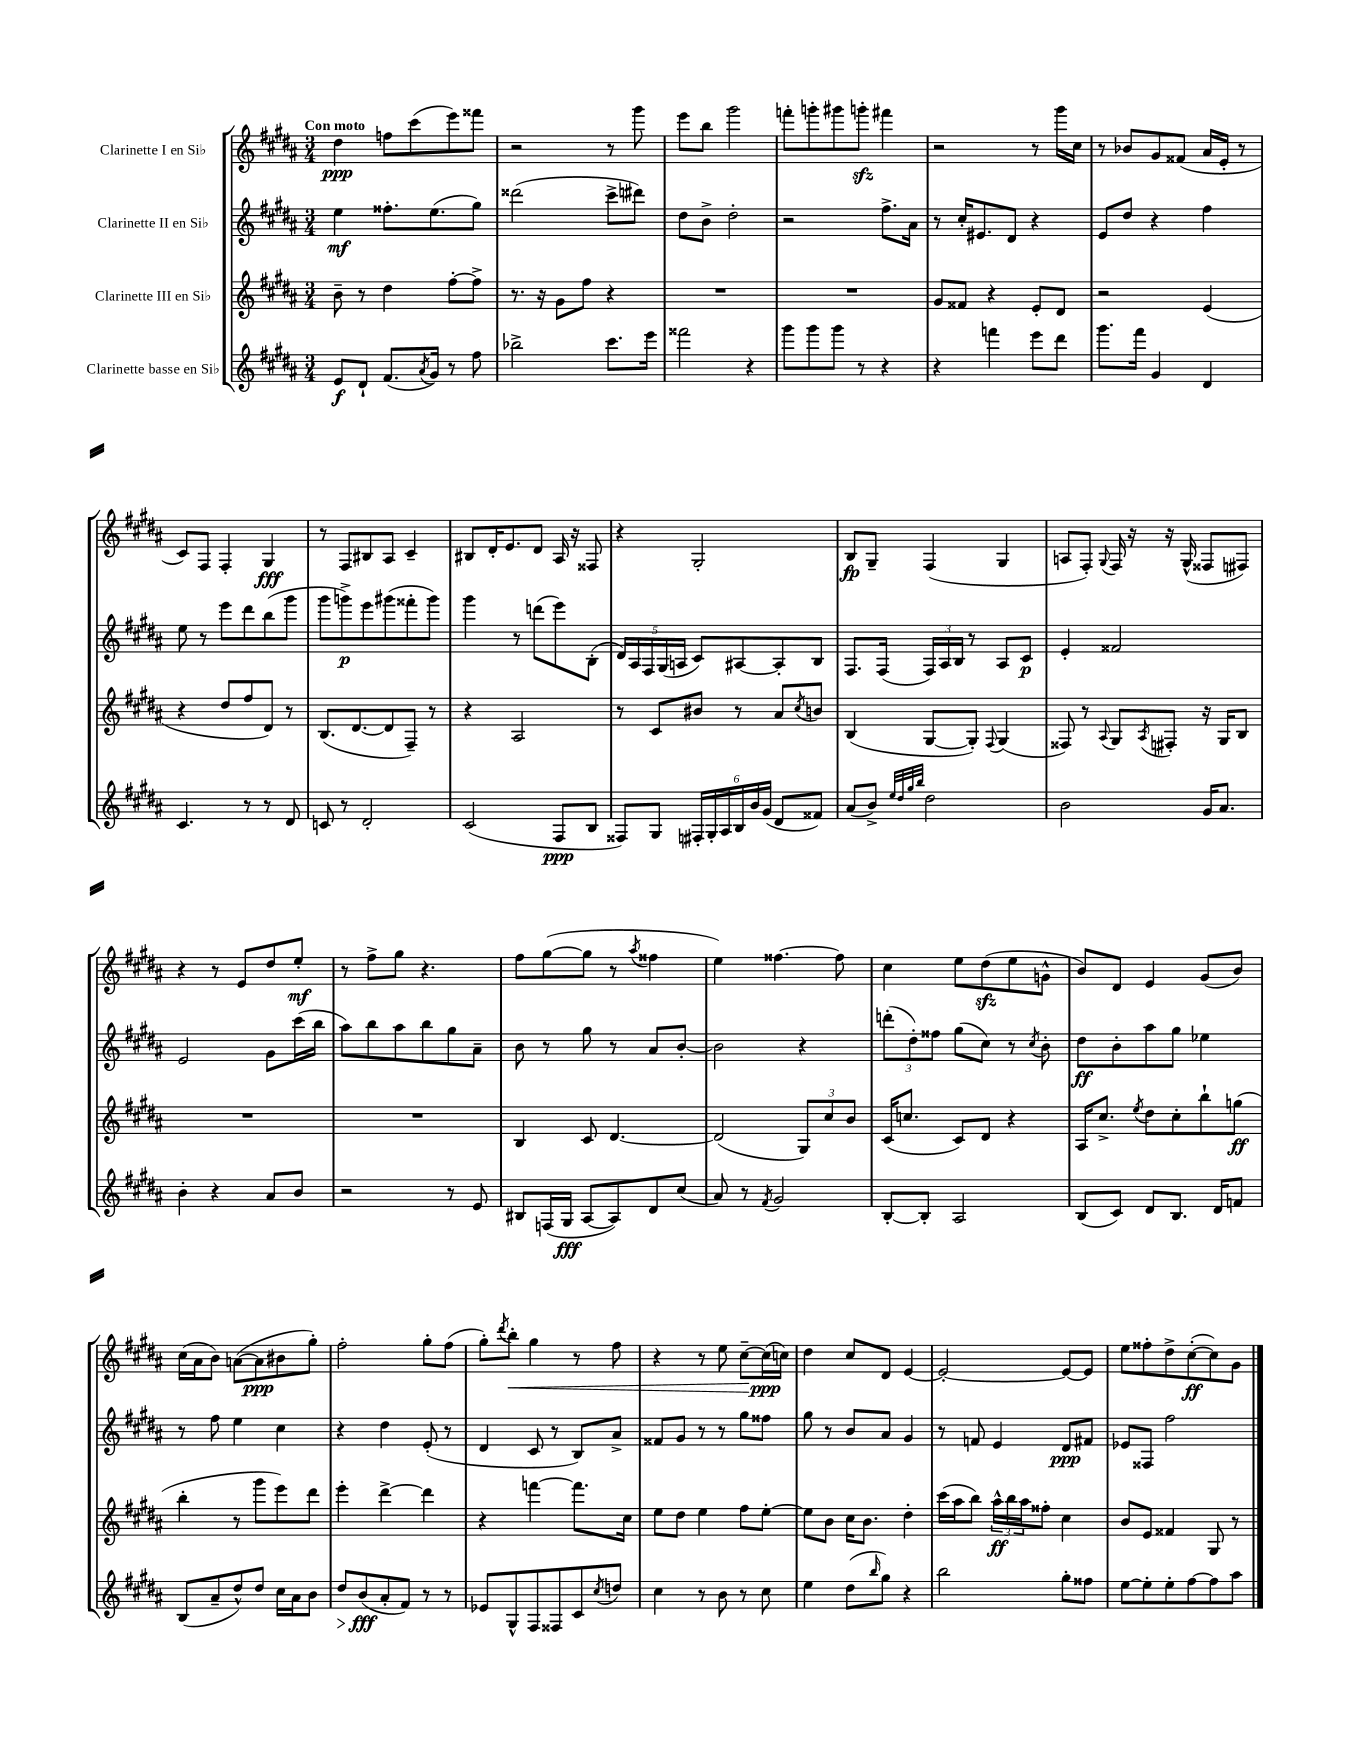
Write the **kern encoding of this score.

**kern	**kern	**kern	**kern
*staff4	*staff3	*staff2	*staff1
*clefG2	*clefG2	*clefG2	*clefG2
*k[f#c#g#d#a#]	*k[f#c#g#d#a#]	*k[f#c#g#d#a#]	*k[f#c#g#d#a#]
*M3/4	*M3/4	*M3/4	*M3/4
8e	8b~	4ee	4dd#
8d#`	8r	.	.
(8.f#	4dd#	8.ff##'	8ff
.	.	.	(8ccc#
8qa#	.	.	.
16g#)	.	(8.ee	.
8r	[8ff#'	.	8eee)
8ff#	8ff#^]	8gg#)	8fff##
=	=	=	=
2bb-^	8.r	(2ddd##	2r
.	16r	.	.
.	8g#	.	.
.	8ff#	.	.
8.ccc#	4r	8ccc#^	8r
.	.	8ddd#)	8ggg#
16eee	.	.	.
=	=	=	=
2fff##	2.r	8dd#	8eee
.	.	8b^	8bb
.	.	2dd#'	2ggg#
4r	.	.	.
=	=	=	=
8ggg#	2.r	2r	8fff'
8ggg#	.	.	8ggg'
8ggg#	.	.	8ggg#
8r	.	.	8ggg'
4r	.	8.ff#^	4fff#
.	.	16a#	.
=	=	=	=
4r	8g#	8r	2r
.	8f##	16cc#'	.
.	.	8.e#	.
4fff	4r	.	.
.	.	8d#	.
8eee	8e'	4r	8r
8ddd#	8d#	.	16ggg#
.	.	.	16cc#
=	=	=	=
8.ggg#	2r	8e	8r
.	.	8dd#	8b-
16fff#	.	.	.
4g#	.	4r	8g#
.	.	.	(8f##
4d#	(4e	4ff#	16a#
.	.	.	16e'
.	.	.	8r
=	=	=	=
4.c#	4r	8ee	8c#)
.	.	8r	8F#
.	8dd#	8eee	4F#'
8r	8ff#	8ddd#	.
8r	8d#)	(8bb	4G#
8d#	8r	8ggg#	.
=	=	=	=
8c	(8.B	8ggg#	8r
8r	.	8ggg^)	8F#
.	[8.d#	.	.
2d#'	.	8eee	8B#
.	8d#]	(8ggg#	8A#
.	8F#~)	8fff##'	4c#~
.	8r	8ggg#)	.
=	=	=	=
(2c#	4r	4ggg#	8B#
.	.	.	16d#'
.	.	.	8.e
.	2A#	8r	.
.	.	(8ddd	8d#
8F#	.	8eee)	16A#
.	.	.	16r
8B	.	(8B'	8F##
=	=	=	=
8F##)	8r	20d#)	4r
.	.	20A#	.
.	.	20F#	.
8G#	8c#	.	.
.	.	(20G#	.
.	.	20A	.
24F#'	8b#	8c#)	2G#'
24G#'	.	.	.
24A#	.	.	.
24B	8r	[8A#	.
24b	.	.	.
(24g#	.	.	.
8d#	8a#	8A#']	.
.	8qcc#	.	.
8f##)	8b	8B	.
=	=	=	=
(8a#	(4B	8.F#	8B
8b^)	.	.	8G#~
.	.	(16F#	.
32qqee	.	.	.
32qqdd#	.	.	.
32qqgg#	.	.	.
32qqbb	.	.	.
2dd#	[8G#	24F#)	(4F#
.	.	24A#	.
.	.	24B	.
.	8G#'])	8r	.
.	8qqF#	.	.
.	(4G#	8A#	4G#
.	.	8c#	.
=	=	=	=
2b	8F##)	4e'	8A
.	8r	.	8F#')
.	8qqA#	.	8qqG#
.	8G#	2f##	16F#
.	.	.	16r
.	8qA#	.	.
.	8F#'	.	16r
.	.	.	(16G#^^
16g#	16r	.	8F##
8.a#	16G#	.	.
.	8B	.	8F#)
=	=	=	=
4b'	2.r	2e	4r
4r	.	.	8r
.	.	.	8e
8a#	.	8g#	8dd#
8b	.	(16ccc#	8ee'
.	.	16bb	.
=	=	=	=
2r	2.r	8aa#)	8r
.	.	8bb	8ff#^
.	.	8aa#	8gg#
.	.	8bb	4.r
8r	.	8gg#	.
8e	.	8a#~	.
=	=	=	=
8B#	4B	8b	8ff#
(16F	.	8r	([8gg#
16G#	.	.	.
[8A#	8c#	8gg#	8gg#]
8A#])	[4.d#	8r	8r
.	.	.	8qaa#
8d#	.	8a#	4ff##
(8cc#	.	[8b'	.
=	=	=	=
8a#)	(2d#]	2b]	4ee)
8r	.	.	.
8qf#	.	.	.
2g#	.	.	[4.ff##
.	12G#)	4r	.
.	12cc#	.	.
.	.	.	8ff##]
.	12b	.	.
=	=	=	=
[8B'	(16c#	(12ddd'	4cc#
.	8.cc	.	.
.	.	12dd#')	.
8B']	.	.	.
.	.	12ff##	.
2A#	8c#)	(8gg#	8ee
.	8d#	8cc#)	(8dd#
.	4r	8r	8ee
.	.	8qcc#	.
.	.	8b'	8g^^
=	=	=	=
(8B	16A#	8dd#	8b)
.	8.cc#^	.	.
8c#)	.	8b'	8d#
.	8qee	.	.
8d#	8dd#	8aa#	4e
8.B	8cc#'	8gg#	.
.	8bb`	4ee-	(8g#
16d#	.	.	.
8f	(8gg	.	8b)
=	=	=	=
(8B	4bb'	8r	(16cc#
.	.	.	16a#
8a#~	.	8ff#	8b)
8dd#^^)	8r	4ee	([8a
8dd#	8ggg#	.	8a]
16cc#	8eee)	4cc#	8b#
16a#	.	.	.
8b	8ddd#	.	8gg#')
=	=	=	=
8dd#	4eee'	4r	2ff#'
(8b	.	.	.
8a#'	[4ddd#^	4dd#	.
8f#)	.	.	.
8r	4ddd#]	(8e'	8gg#'
8r	.	8r	(8ff#
=	=	=	=
8e-	4r	4d#	8gg#')
.	.	.	8qddd#
8G#^^	.	.	8bb'
8F#	[4fff	8c#	4gg#
8F##	.	8r	.
8c#	8.fff]	8B)	8r
8qcc#	.	.	.
8dd	.	8a#^	8ff#
.	16cc#	.	.
=	=	=	=
4cc#	8ee	8f##	4r
.	8dd#	8g#	.
8r	4ee	8r	8r
8b	.	8r	8ee
8r	8ff#	8gg#	[8cc#~
8cc#	[8ee'	8ff##	(16cc#]
.	.	.	16cc)
=	=	=	=
4ee	8ee]	8gg#	4dd#
.	8b	8r	.
(8dd#	16cc#	8b	8cc#
.	8.b	.	.
16qqbb	.	.	.
8gg#)	.	8a#	8d#
4r	4dd#'	4g#	[4e
=	=	=	=
2bb	(16ccc#	8r	2e'_
.	16aa#	.	.
.	8bb)	8f	.
.	24aa#^^	4e	.
.	24bb	.	.
.	24aa#	.	.
.	8ff##'	.	.
8gg#'	4cc#	8d#	8e_
8ff##	.	8f#	8e]
=	=	=	=
[8ee	8b	8e-	8ee
8ee']	8e	8F##	8ff##'
8ee'	4f##	2ff#	8dd#^
[8ff#	.	.	([8cc#'
8ff#]	8G#	.	8cc#])
8aa#	8r	.	8g#
==	==	==	==
*-	*-	*-	*-
